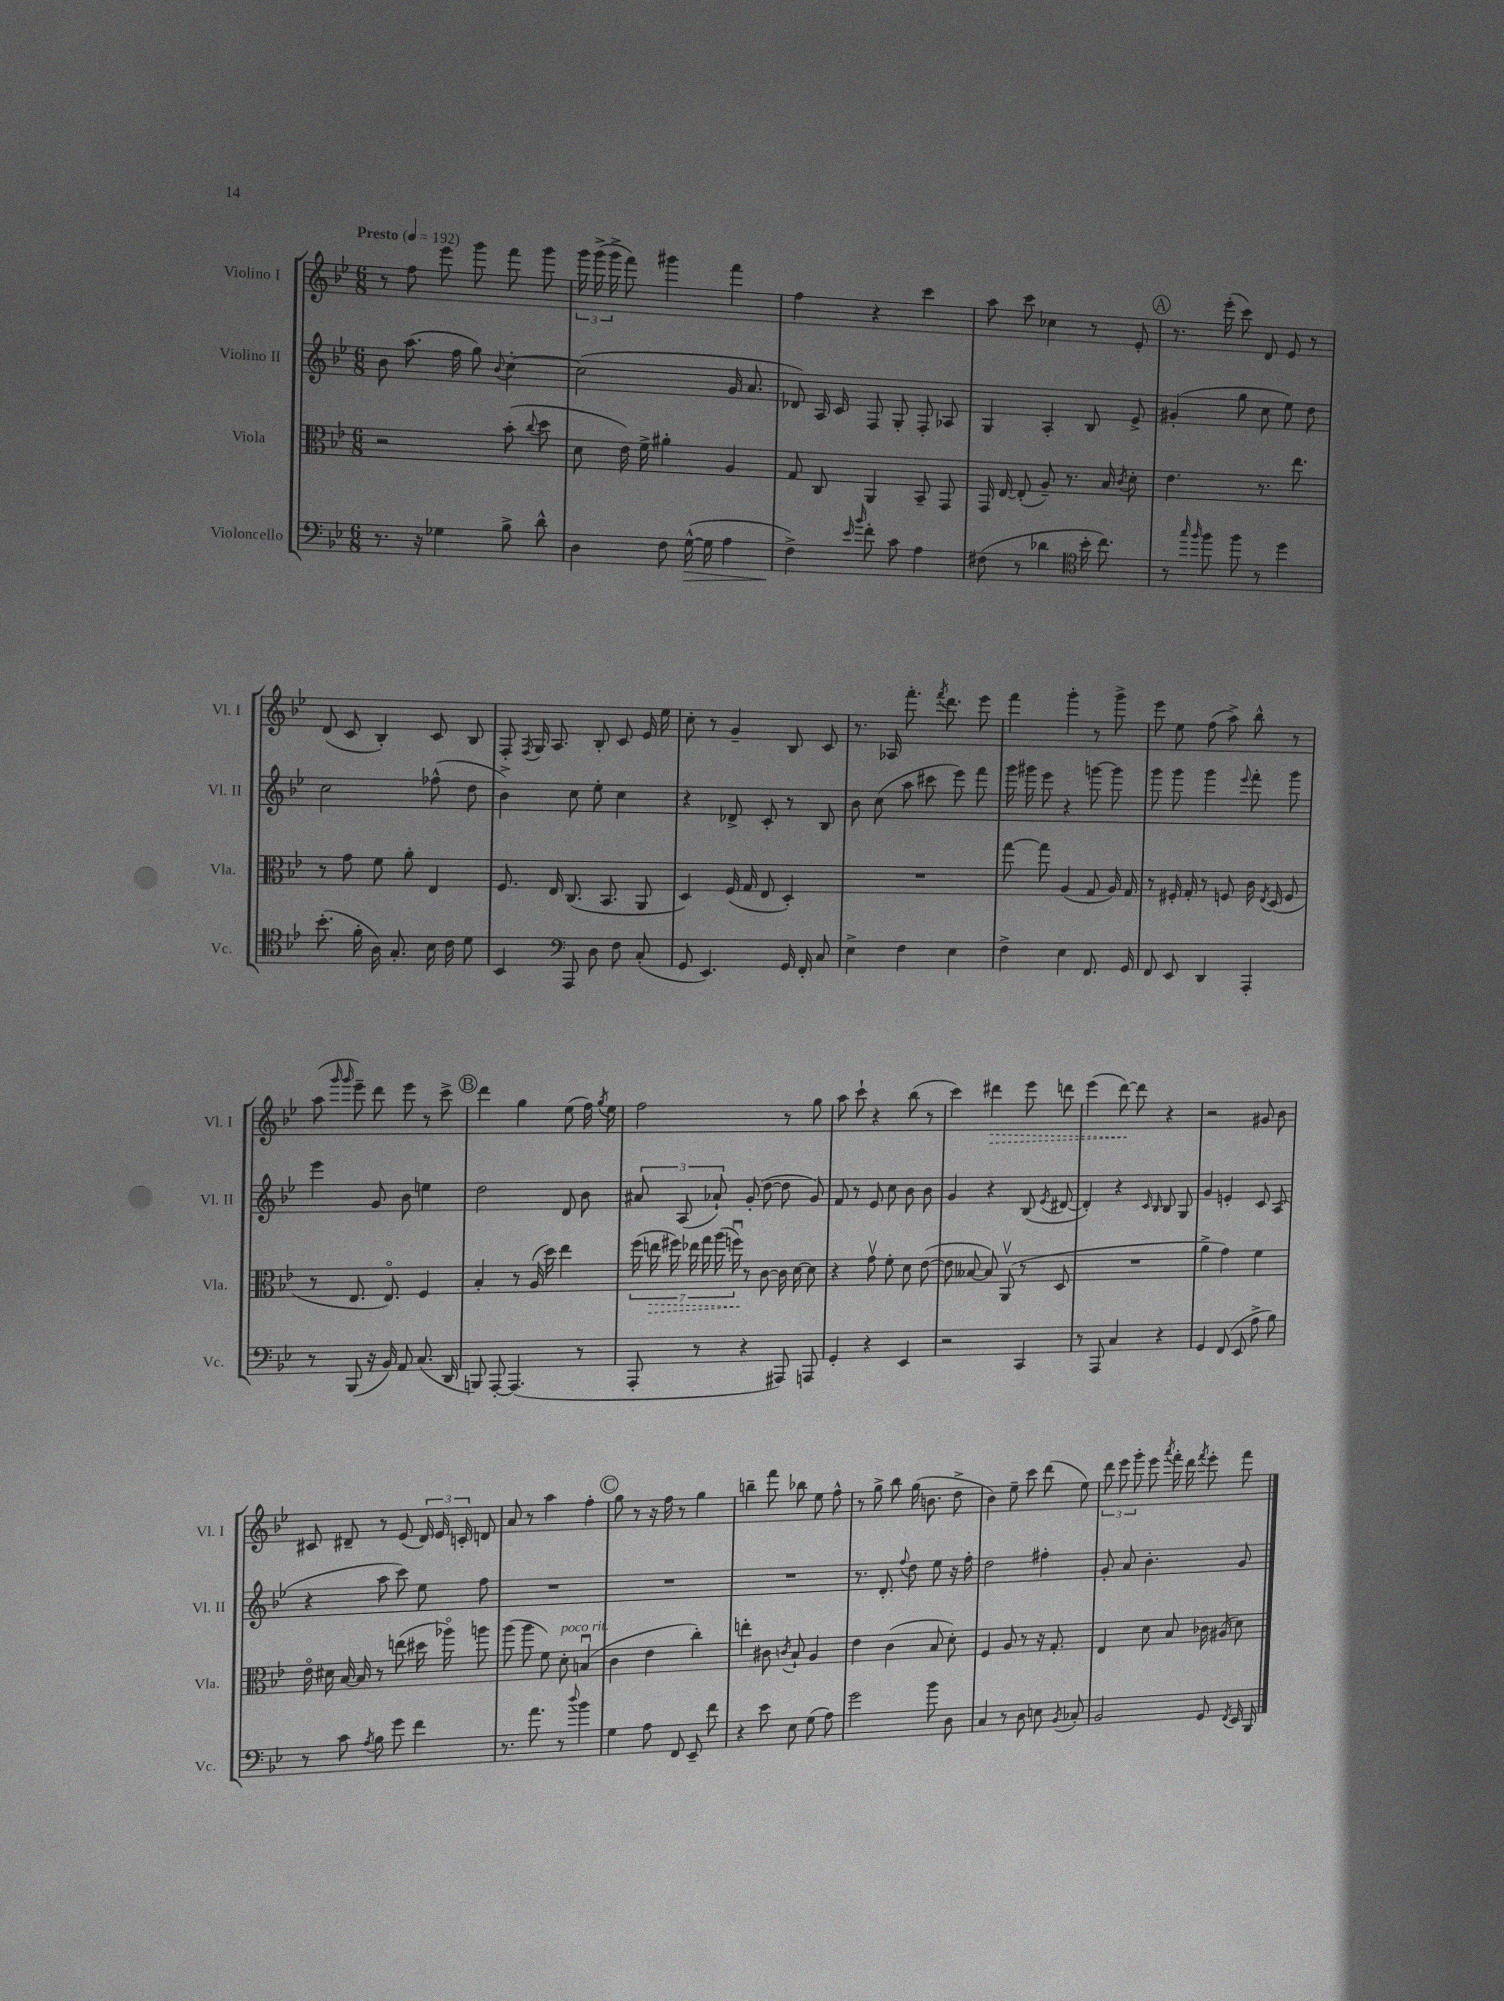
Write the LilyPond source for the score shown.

<<
\new StaffGroup <<
\new Staff = "s0" \with { instrumentName = "Violino I" shortInstrumentName = "Vl. I" } {
    \clef treble \key bes \major \numericTimeSignature \time 6/8 \tempo "Presto" 4 = 192
    \autoBeamOff r8 f''8 ees'''8 g'''8 f'''8 g'''8 |
    \tuplet 3/2 { g'''16 g'''16->( g'''16-> } f'''8) gis'''4 f'''4 |
    f''4 r4 c'''4 |
    a''8 c'''8 ces''4 r8 ees'8-. |
    \mark \markup { \circle "A" } r8. ees'''16-.( c'''8) d'8 ees'8 r8 |
    d'8( c'8 bes4-.) c'8 bes8 |
    f8-. \acciaccatura { f8 } g16 a8. bes8-. c'8 ees'16 ees''16 |
    c''8-. r8 g'4-- bes8 c'8 |
    r8. aes16 f'''8.-. \acciaccatura { f'''8 } d'''8. ees'''8 |
    f'''4 g'''4-. r8 g'''8-> |
    ees'''8 ees''8 f''8( a''8->) bes''8-^ r8 |
    a''8( \grace { g'''16 g'''16 } ees'''8--) d'''8 ees'''8 r8 c'''8-> |
    \mark \markup { \circle "B" } d'''4 g''4 ees''8( f''16) \acciaccatura { g''8 } ees''16 |
    f''2 r8 g''8 |
    a''8 c'''8-! r4 bes''8( r8 |
    c'''4) \once \override Hairpin.style = #'dashed-line dis'''4\> ees'''8 d'''8 |
    ees'''4( d'''8~\!) d'''8 r4 |
    r2 gis'8 bes'8 |
    cis'8 dis'8-- r8 ees'8( \tuplet 3/2 { dis'16) ees'16 c'16-. } d'8 |
    a'8 r8 a''4 f''4-. |
    \mark \markup { \circle "C" } g''8 r8 r16 f''16 r8 g''4 |
    b''4-- f'''8 bes''8 ees''8 f''8-^ |
    r8 g''8-> bes''8 g''16( b'8. d''8-> |
    bes'4) ees''8-- c'''8 d'''8( ees''8) |
    \tuplet 3/2 { d'''8 ees'''8 g'''8-. } ees'''8 \acciaccatura { a'''8 } f'''16-. d'''16 \acciaccatura { f'''8 } ees'''8-. f'''8 \bar "|." |
}
\new Staff = "s1" \with { instrumentName = "Violino II" shortInstrumentName = "Vl. II" } {
    \clef treble \key bes \major \numericTimeSignature \time 6/8
    \autoBeamOff bes'8 a''8.( f''16 g''8) \appoggiatura { bes'8 } c''4~-. |
    c''2( g'16 a'8. |
    des'8) a16 c'16 f8 g8-. f8-. aes8 |
    g4 a4-. bes8 ees'8-> |
    \mark \markup { \circle "A" } gis'4-.( g''8 c''8 ees''8) d''8 |
    c''2 fes''8-^( d''8 |
    bes'4->) c''8 ees''8-. c''4 |
    r4 des'8-> c'8-. r8 bes8 |
    bes'8 c''8( a''8 cis'''8 ees'''8) f'''8 |
    g'''16 gis'''16 ees'''8 r4 g'''8~ g'''8 |
    g'''8 g'''8 g'''4 \appoggiatura { ees'''8 } f'''8-. g'''8 |
    ees'''4 g'8 bes'8 e''4 |
    \mark \markup { \circle "B" } d''2 d'8 bes'8 |
    \tuplet 3/2 { ais'8 a8( aes'8-!) } g'8-.( d''8~ d''8 g'8) |
    f'8 r8 ees'8 c''8 bes'8 bes'8 |
    g'4 r4 bes8( \acciaccatura { ees'8 } dis'8~ |
    dis'4-.) r4 \grace { c'16 bes16 } bes8 g8 |
    g'4 e'4-. c'8 a8( |
    r4 a''8 c'''8) ees''8 f''8 |
    R2. |
    \mark \markup { \circle "C" } R2. |
    R2. |
    r8. d'8.-. \appoggiatura { f''8 } d''8 ees''8 r16 f''16-. |
    d''2 fis''4-. |
    g'8-. a'8 bes'4.-. g'8 \bar "|." |
}
\new Staff = "s2" \with { instrumentName = "Viola" shortInstrumentName = "Vla." } {
    \clef alto \key bes \major \numericTimeSignature \time 6/8
    \autoBeamOff r2 bes'8-.( \appoggiatura { c''8 } d''8 |
    d'8 ees'16) f'16-> ais'4-. a4 |
    g8 c8 a,4 bes,8-- g,8 |
    g,16 ees16~ ees8-.( a8--) r8. bes16 \acciaccatura { c'8 } d'8-. |
    \mark \markup { \circle "A" } ees'4. r8. ees''8. |
    r8 g'8 f'8 a'8-. ees4 |
    f8. ees16 c8.( bes,8. a,8 |
    d4) f16( g16 ees8 d4-.) |
    R2. |
    g''8~ g''8 a4( g8 a16) g16 |
    r8 fis16-. g16-. r8 f8 c'16 \acciaccatura { ees8 } d16( f8 |
    r8 ees8. ees8.\flageolet) f4 |
    \mark \markup { \circle "B" } bes4-. r8 a16( d''16) ees''4 |
    \tuplet 7/4 { f''16( \once \override Hairpin.style = #'dashed-line e''16\> fis''16) ees''16 g''16 a''16( f''16\downbow\!) } r8 c'8~ c'16 d'16~ d'8 |
    r4 g'8\upbow f'8-. d'8 ees'8~( |
    ees'8 beses8~ beses8) a,8\upbow( r8 d8 |
    R2. |
    a'4-> g'4) f'4 |
    ees'16\flageolet dis'16 bes16~ bes16 r8 e''8( dis''16 aes''16\flageolet) a''8 |
    a''8( a''8 f'8) d'8-.^\markup { \italic "poco rit." } b4\downbow( |
    \mark \markup { \circle "C" } c'4 ees'4 c''4-.) |
    e''4-. cis'8 \acciaccatura { c'8 } bes8-! a4 |
    ees'4 c'4( bes8 d'8-.) |
    f4 a8 r8 r16 g8.-. |
    ees4 d'8 bes8 ces'16 ais16( d'8) \bar "|." |
}
\new Staff = "s3" \with { instrumentName = "Violoncello" shortInstrumentName = "Vc." } {
    \clef bass \key bes \major \numericTimeSignature \time 6/8
    \autoBeamOff r8. r16 ges4 bes8-> d'8-^ |
    d4 f8 g16~-^\>( g16 a4 |
    f4->\!) \grace { ees'16 bes'16 } f'8-. c'8 a4 |
    fis8( r8 des'4 \clef tenor bes'16-. c''8.) |
    \mark \markup { \circle "A" } r8 \grace { g''16 f''16 } f''8 f''8 r8 d''4 |
    bes'8.-.( f'16-. a16) g8.-. bes16 c'16 d'8 |
    bes,4 \clef bass a,,8 d8 f8 c8-.( |
    g,8 ees,4.) g,16 f,16-. c8 |
    ees4-> f4 ees4 |
    f4-> ees4 f,8. g,16 |
    f,8 ees,8 d,4 a,,4-. |
    r8 bes,,8( r16 bes,16) a,8 c8.( d,16 |
    \mark \markup { \circle "B" } b,,8) a,,8~-. a,,4.( r8 |
    a,,8-. r8 r4 ais,,8) a,,8 |
    g,4-. r4 ees,4 |
    r2 c,4 |
    r8 a,,8 c4 r4 |
    g,4 f,8( ees,8 a8-> bes8) |
    r8 c'8 \acciaccatura { a8 } bes8 g'8 f'4 |
    r8. a'8. r8 \appoggiatura { d''8 } bes'4 |
    \mark \markup { \circle "C" } g4 a8 f,8 ees,8-- f'8 |
    r4 ees'8 ees8 g8( a8) |
    g'2 bes'8 d8 |
    c4 r8 d8 e8 \acciaccatura { bes,8 } ces8-. |
    bes,2 g,8 \acciaccatura { f,8 } ees,16 bes,,16 \bar "|." |
}
>>
>>
\layout { \context { \Score \remove "Bar_number_engraver" } }
